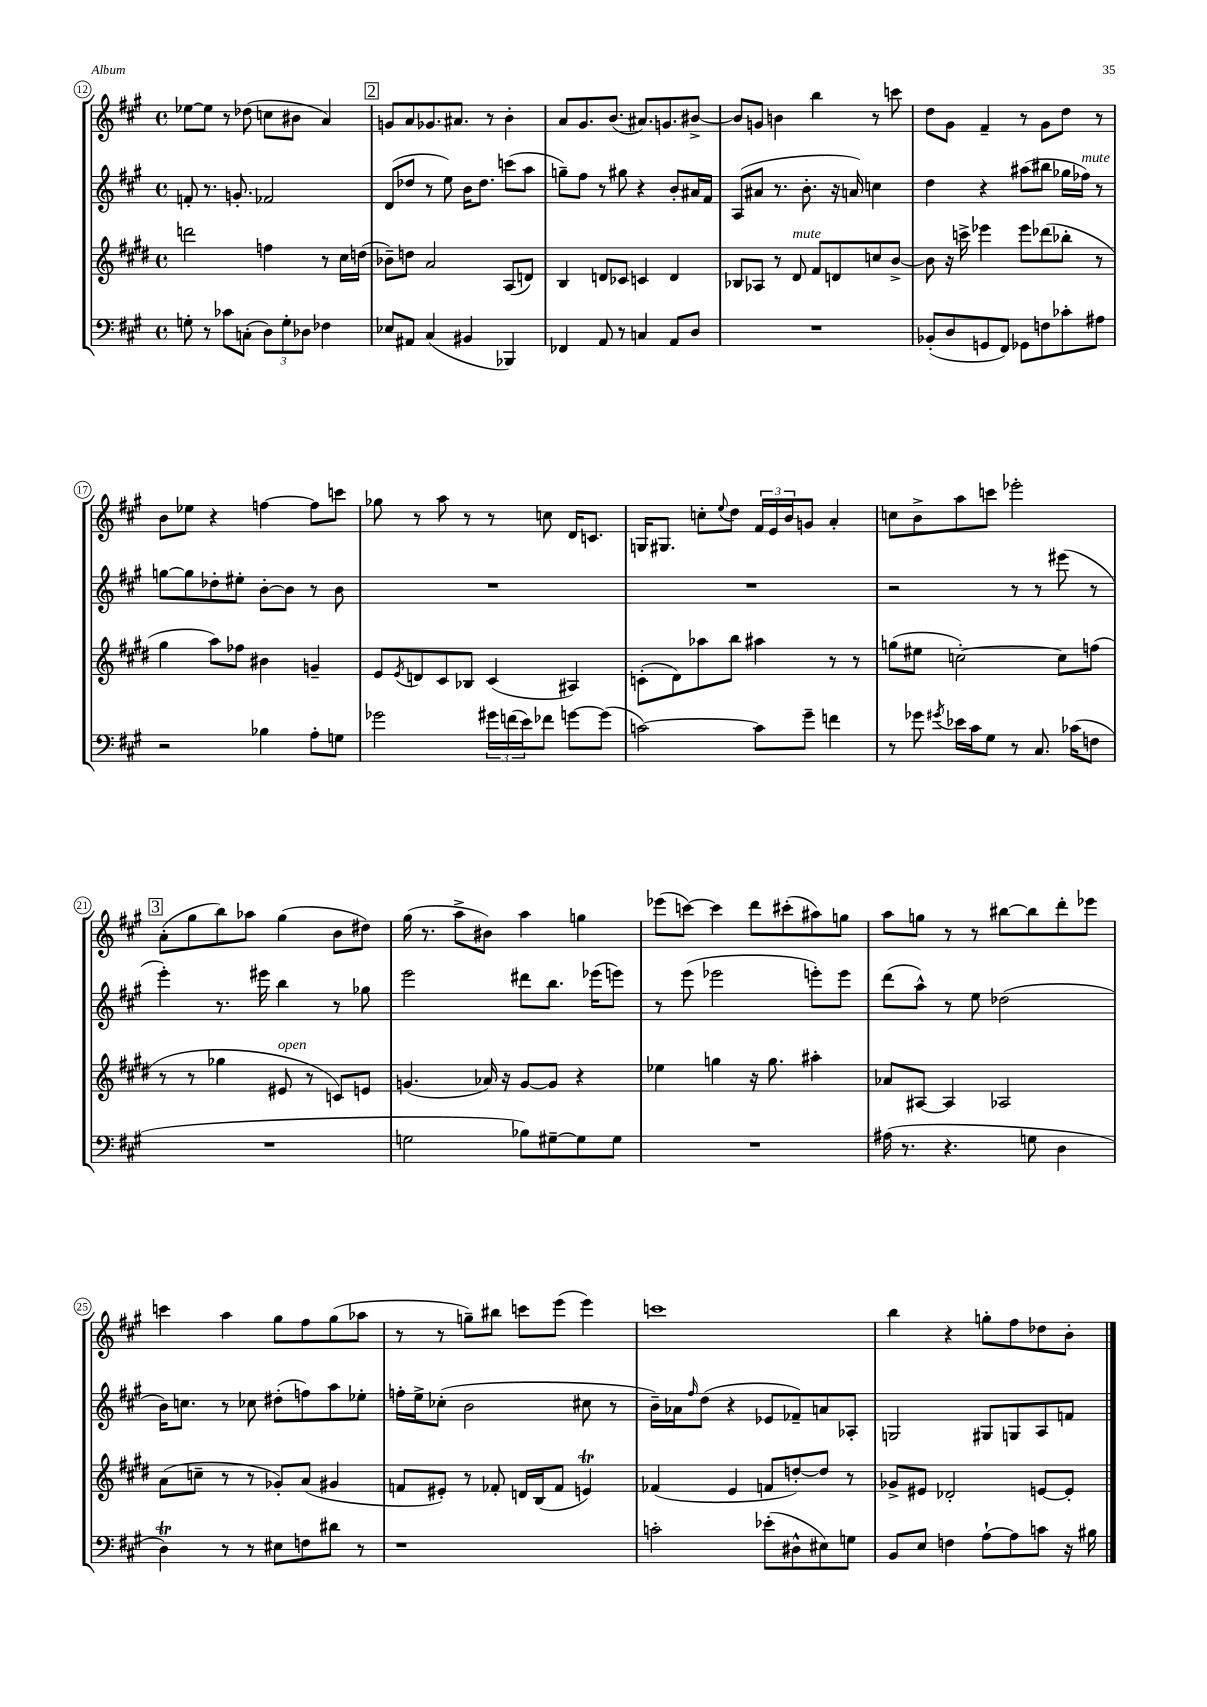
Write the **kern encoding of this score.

**kern	**kern	**kern	**kern
*staff4	*staff3	*staff2	*staff1
*clefF4	*clefG2	*clefG2	*clefG2
*k[f#c#g#]	*k[f#c#g#d#]	*k[f#c#g#]	*k[f#c#g#]
*M4/4	*M4/4	*M4/4	*M4/4
*met(c)	*met(c)	*met(c)	*met(c)
8G'	2ddd	8f'	[8ee-
8r	.	8.r	8ee-]
8c-	.	.	8r
.	.	8.g'	.
(8C'	.	.	(8dd-
12D)	4ff	2f-	8cc
12G'	.	.	.
.	.	.	8b#
12D-	.	.	.
4F-	8r	.	4a)
.	16cc#	.	.
.	(16dd	.	.
=	=	=	=
8E-	8b-~)	(8d	8g
8AA#	8dd	8dd-	8a
(4C#	2a	8r	8.g-
.	.	8ee)	.
.	.	.	8.a#
4BB#	.	16b	.
.	.	8.dd-	.
.	.	.	8r
4BBB-)	(8A	(8ccc	4b'
.	8d)	8aa	.
=	=	=	=
4FF-	4B	8gg~)	8a
.	.	8ff#	8.g#
8AA	8d	8r	.
.	.	.	(8.b
8r	8c-	8gg#	.
4C	4c	4r	8.a#)
.	.	.	8.g
8AA	4d	8b'	.
8D	.	16a#	[8b#^
.	.	16f#	.
=	=	=	=
1r	8B-	(8A	8b#]
.	8A-	8a#	8g
.	8r	8.r	4b
.	8d#	.	.
.	.	8.b'	.
.	8f#	.	4bb
.	8d	16r	.
.	.	16a)	.
.	8cc	4cc	8r
.	[8b^	.	8ccc
=	=	=	=
(8BB-'	8b]	4dd	8dd
8D	16r	.	8g#
.	16ccc^	.	.
8GG	4eee-	4r	4f#~
8FF#)	.	.	.
8GG-	8eee-	(8aa#	8r
8F	(8ddd-	8bb#	8g#
8c-'	8bb-'	16gg-	8dd
.	.	16ff-)	.
8A#	8r	8r	8r
=	=	=	=
2r	4gg#	[8gg	8b
.	.	8gg]	8ee-
.	8aa)	8dd-'	4r
.	8ff-	8ee#'	.
4B-	4b#	[8b'	[4ff
.	.	8b]	.
8A'	4g~	8r	8ff]
8G	.	8b	8ccc
=	=	=	=
2g-	8e	1r	8gg-
.	8qe	.	.
.	8d	.	8r
.	8c#	.	8aa
.	8B-	.	8r
24g#	(4c#	.	8r
(24f	.	.	.
24e)	.	.	.
8f-	.	.	8cc
[8g	4A#)	.	16d
.	.	.	8.c
(8g]	.	.	.
=	=	=	=
[2c)	(8c'	1r	16G
.	.	.	8.G#
.	8d#)	.	.
.	8aa-	.	8cc'
.	.	.	8qqee
.	8bb	.	8dd
8c]	4aa#	.	24f#
.	.	.	24e
.	.	.	24b
8g#~	.	.	8g
4f	8r	.	4a'
.	8r	.	.
=	=	=	=
8r	(8gg	2r	8cc
8g-	8ee#	.	8b^
8qg#	.	.	.
16e-	[2cc')	.	8aa
16c#	.	.	.
8G#	.	.	8ccc
8r	.	8r	2eee-'
8.C#	.	8r	.
.	8cc]	(8eee#	.
(16c-	.	.	.
8F	(8ff	8r	.
=	=	=	=
1r	8r	4eee')	(8a'
.	8r	.	8gg#
.	4gg-	8.r	8bb)
.	.	.	8aa-
.	.	16eee#	.
.	8e#	4bb	(4gg#
.	8r	.	.
.	8c)	8r	8b
.	8e	8gg-	8dd#)
=	=	=	=
2G	(4.g	2eee	(16gg#
.	.	.	8.r
.	.	.	8aa^
.	16a-)	.	8b#)
.	16r	.	.
8B-)	[8g	8ddd#	4aa
[8G#~	8g]	8.bb	.
8G#]	4r	.	4gg
.	.	(16eee-	.
8G#	.	8eee)	.
=	=	=	=
1r	4ee-	8r	(8eee-
.	.	(8eee	[8ccc)
.	4gg	2eee-	4ccc]
.	16r	.	8ddd
.	8.gg	.	.
.	.	.	(8ccc#'
.	4aa#'	8eee')	8aa#)
.	.	8eee	8gg
=	=	=	=
(16A#	8a-	(8ddd	8aa
8.r	.	.	.
.	[8A#	8aa^^)	8gg
4.r	4A#]	8r	8r
.	.	8ee	8r
.	2A-	(2dd-	[8bb#
8G	.	.	8bb#]
4D	.	.	8ddd'
.	.	.	8eee-
=	=	=	=
4D)	(8a	16b)	4ccc
.	.	8.cc	.
.	8cc~	.	.
8r	8r	8r	4aa
8r	8r	8cc-	.
8E#	8g-')	(8dd#'	8gg#
8F	(8a	8ff)	8ff#
8d#	4g#	8aa	(8gg#
8r	.	8ee-'	8aa-
=	=	=	=
1r	8f	16ff'	8r
.	.	16ee^	.
.	8e#')	(8cc-'	8r
.	8r	2b	8gg~)
.	8f-'	.	8bb#
.	16d	.	8ccc
.	(16B	.	.
.	8f-	.	(8eee
.	4e)	8cc#	4eee)
.	.	8r	.
=	=	=	=
2c'	(4f-	16b~)	1ccc
.	.	16a-	.
.	.	16qqff#	.
.	.	(8dd	.
.	4e	4r	.
(8e-'	8f	8e-	.
8D#^^	[8dd')	8f-~)	.
8E#)	8dd]	8a	.
8G	8r	8A-'	.
=	=	=	=
8BB	8g-^	2G	4bb
8E	8e#	.	.
4F	2d-'	.	4r
[8A`	.	8G#	8gg'
8A]	.	8G	8ff#
8c	[8e	8A	8dd-
16r	8e']	8f	8b'
16B#	.	.	.
==	==	==	==
*-	*-	*-	*-
